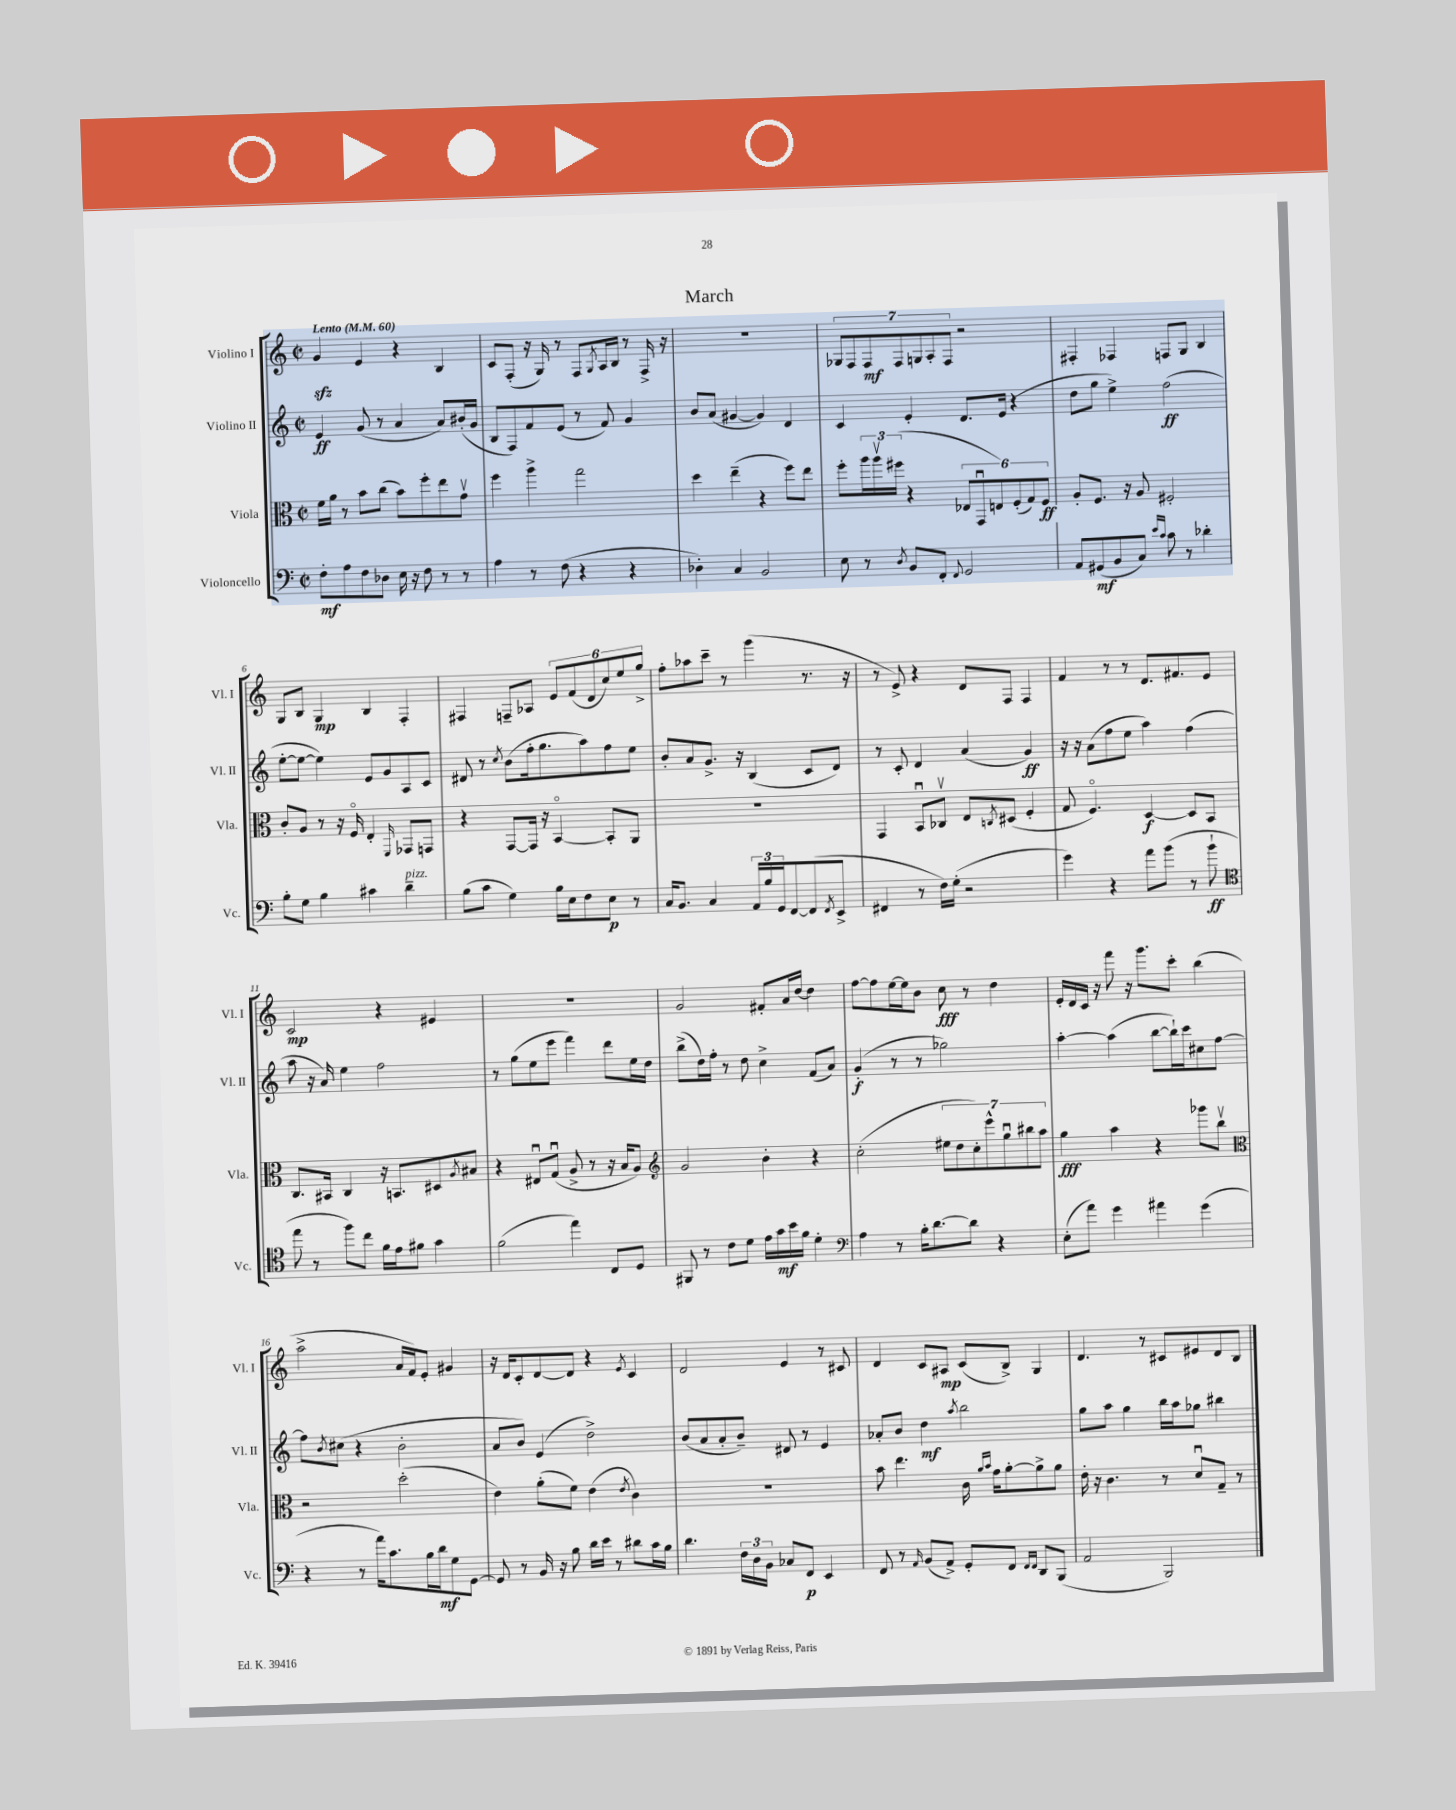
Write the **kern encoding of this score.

**kern	**kern	**kern	**kern
*staff4	*staff3	*staff2	*staff1
*clefF4	*clefC3	*clefG2	*clefG2
*k[]	*k[]	*k[]	*k[]
*M2/2	*M2/2	*M2/2	*M2/2
*met(c|)	*met(c|)	*met(c|)	*met(c|)
*MM60	*MM60	*MM60	*MM60
8F'\L	16f\LL	4e/	4g/
.	16a\JJ	.	.
8A\	8r	.	.
8F\	8b\L	(8g/	4e/
8D-\J	(8cc\J	8r	.
16E\	8b\L)	4a/	4r
16r	.	.	.
8F\	8ff'\	.	.
8r	8ee\	8a/L)	4B/
8r	8gv\J	(16b#'/L	.
.	.	16g/JJ	.
=	=	=	=
4A\	4ff\	8B/L	8c/L
.	.	8F/)	(8F'/J
8r	4aa^\	8f/	16r
.	.	.	16G/)
(8F\	.	(8e/J	8r
4r	2gg\	8r	8F/L
.	.	.	8qG/
.	.	8f/)	16A/L
.	.	.	16B/JJ
4r	.	4g/	8r
.	.	.	16F^/
.	.	.	16r
=	=	=	=
4D-'\)	4dd\	8b/L	1r
.	.	(8a/J	.
4C/	(4ee~\	[4g#/	.
2BB/	4r	4g#/])	.
.	8ff\L)	4d/	.
.	8ee\J	.	.
=	=	=	=
8E\	8ff'\L	4c/	14G-/L
.	.	.	14F/
8r	24aa\L	.	.
.	.	.	14F/
.	24aav\	.	.
.	(24ff#\JJ	.	.
.	.	.	14F/
8qD/	.	.	.
8BB/L	4r	4e'/	.
.	.	.	14G/
.	.	.	14A'/
8FF'/J	.	.	.
.	.	.	14F/J
8qqFF/	.	.	.
2GG/	12E-/L	8.d/L	2r
.	12GGu/	.	.
.	12E/)	.	.
.	.	(16e/Jk	.
.	(12F'/	4r	.
.	12G/)	.	.
.	12F/J	.	.
=	=	=	=
8AA/L	8A'/L	8dd\L	4F#'/
(8GG#/	8.F/J	8gg\J	.
8BB/	.	4ee^\)	4F-/
.	16r	.	.
8C/J)	8A/	.	.
16qqe/LL	.	.	.
16qqc/JJ	.	.	.
8c\	2F#'/	(2ff\	8F/L
8r	.	.	8G/J
4d-'\	.	.	4B/
=	=	=	=
8B'\L	8c'/L	[8ee'\L	8G/L
8G\J	8A/J	8ee\_J	8B/J
4B\	8r	4ee\])	4G/
.	16r	.	.
.	16Fo/	.	.
4c#\	4E'/	8e/L	4B/
.	.	8g/	.
.	16qqFF/	.	.
4d~\	8GG-/L	8A/	4F'/
.	8GG/J	8c/J	.
=	=	=	=
(8B\L	4r	8d#/	4F#/
8c\J	.	8r	.
.	.	8qcc/	.
4G\)	[8GG/L	(8b\L	8F~/L
.	16GG/]Jk	16ff'\k	8A-/J
.	16r	8.gg\	.
16B\LL	[4BBo/	.	12e/L
16E\J	.	.	.
.	.	.	(12f/
8F\	.	8aa\)	.
.	.	.	12d/
8E\J	8BB'/]L	8ff\	12cc/)
.	.	.	12ee/
8r	8AA/J	8ee\J	.
.	.	.	12gg^/J
=	=	=	=
16C/LK	1r	8b'/L	8ff'\L
8.BB/J	.	.	.
.	.	8a/	8aa-\
4C/	.	8.g^/J	8ccc~\J
.	.	.	8r
.	.	16r	.
24AA/LL	.	(4B/	(4ggg\
24B/	.	.	.
24GG/J	.	.	.
[8FF/	.	.	.
(8FF/]	.	8c/L	8.r
8qFF/	.	.	.
8EE^/J	.	8d/J)	.
.	.	.	16r
=	=	=	=
4FF#/	4GG/	8r	8r
.	.	8c'/	8e^/)
8r	8BBu/L	4d/	4r
16F\LL)	8C-v/J	.	.
(16G'\JJ	.	.	.
2r	8E/L	(4a/	8d/L
.	8qC/	.	.
.	(8D#/J	.	8F/J
.	4F'/	4g/)	4F/
=	=	=	=
4g\)	8G/	16r	4f/
.	.	16r	.
.	4.Fo/)	(8a\L	.
4r	.	8ff\	8r
.	.	8ee\J	8r
8a\L	[4D/	4aa\)	8.d/L
(8b\J	.	.	.
.	.	.	8.f#/
8r	8D/]L	(4ff\	.
8b`\	8BB/J	.	8e/J
=	=	=	=
*clefC4	*	*	*
8ee\	8.C/L	8aa\	2c/
8r	.	16r	.
.	16BB#/Jk	16a/)	.
8ff\L)	4C/	4ee\	.
8cc\J	.	.	.
16f\LL	16r	2ff\	4r
16e\J	8.BB/L	.	.
8f#\J	.	.	.
4g\	8D#/	.	4e#/
.	8qA/	.	.
.	8B#/J	.	.
=	=	=	=
(2f\	4r	8r	1r
.	.	(8gg\L	.
.	8E#u/L	8ee\	.
.	(8Gu/J	8eee\J	.
4ee\)	8A^/	4fff\)	.
.	8r	.	.
8C/L	16r	8ddd\L	.
.	16B/LK	.	.
8D/J	8A/J)	16ee\L	.
.	.	16dd\JJ	.
=	=	=	=
*	*clefG2	*	*
8FF#/	2g/	(8bb^\L	2g/
8r	.	16dd\L)	.
.	.	16ff'\JJ	.
8c\L	.	8r	.
8d\J	.	8dd\	.
16e\LL	4b'\	4cc^\	8f#'/L
16g\	.	.	.
16b\	.	.	16a/L
16f\JJ	.	.	[16dd/JJ
4d'\	4r	(8f/L	4dd\]
.	.	8a/J)	.
=	=	=	=
*clefF4	*	*	*
4A\	(2cc'\	(4g'/	[8ff\L
.	.	.	8ff\]
8r	.	8r	[16ee\L
.	.	.	16ee\]J
16B'\LK	.	8r	8b\J
[8.d\	.	.	.
.	14ee#\L	2gg-\)	8cc\
.	14dd\	.	.
8d\]J	.	.	8r
.	14cc'\)	.	.
.	14eee^^\	.	.
4r	.	.	4dd\
.	14ggu\	.	.
.	14bb#\	.	.
.	14aa\J	.	.
=	=	=	=
(8E'\L	4gg\	[4aa'\	16e'/LL
.	.	.	16d/
8a\J)	.	.	16c/JJ
.	.	.	16r
4g\	4aa\	(4aa\]	8fff\
.	.	.	16r
.	.	.	8.ggg\L
4a#\	4r	[8bb\L	.
.	.	16bb`\]L)	8ccc'\J
.	.	16ccc\J	.
(4g\	8ggg-\L	8cc#\	(4bb\
.	8bbv\J	[8ff\J	.
=	=	=	=
*	*clefC3	*	*
4r	2r	8ff\]L	2aa^\
.	.	8qb/	.
.	.	(8cc#\J	.
8r	.	4r	.
16a\LK)	.	.	.
8.c\	.	.	.
.	(2dd'\	2b'\	16a/LL
.	.	.	16f/J)
16B\L	.	.	8e'/J
16d\J	.	.	.
8G\	.	.	4g#/
[8GG\J	.	.	.
=	=	=	=
8GG/]	4e\)	8a/L	16r
.	.	.	16d/LK
8r	.	8b/J)	8c'/
16BB/	(8a'\L	(4e/	[8d/
16r	.	.	.
8B\	8f\J)	.	8d/]J
16d\LL	(4e\	2dd^\)	4r
16e\JJ	.	.	.
8r	.	.	.
.	8qe/	.	8qe/
8d#\L	4c\)	.	4c/
16c\L	.	.	.
16B\JJ	.	.	.
=	=	=	=
4.d\	1r	(8b/L	2d/
.	.	8a/	.
.	.	8a'/	.
24F\LL	.	8b~/J)	.
24D\	.	.	.
24BB\JJ	.	.	.
8C-/L	.	8d#/	4e/
8FF/J	.	8r	.
4EE/	.	4e/	8r
.	.	.	8c#/
=	=	=	=
8FF/	8b\	8a-'/L	4d/
8r	4.ee\	8b/J	.
16qqAA/	.	.	.
(8BB/L	.	4dd\	8c/L
8AA^/J)	.	.	8A#/J
.	.	8qaa/	.
8GG'/L	16c\	2bb\	(8c/L
.	16qqa/LL	.	.
.	16qqb/JJ	.	.
.	16g\LK	.	.
8FF/J	[8a'\	.	8B^/J)
16qqFF/LL	.	.	.
16qqFF/JJ	.	.	.
8DD/L	8a^\]	.	4G/
(8BBB/J	8a\J	.	.
=	=	=	=
2AA/	16e'\	8gg\L	4.d/
.	16r	.	.
.	4.c\	8aa\J	.
.	.	4gg\	.
.	.	.	8r
2BBB/)	8r	16bb\LL	8c#/L
.	.	16aa\J	.
.	8du/L	8gg-\J	8e#/
.	8G~/J	4bb#\	8d/
.	8r	.	8B/J
==	==	==	==
*-	*-	*-	*-
